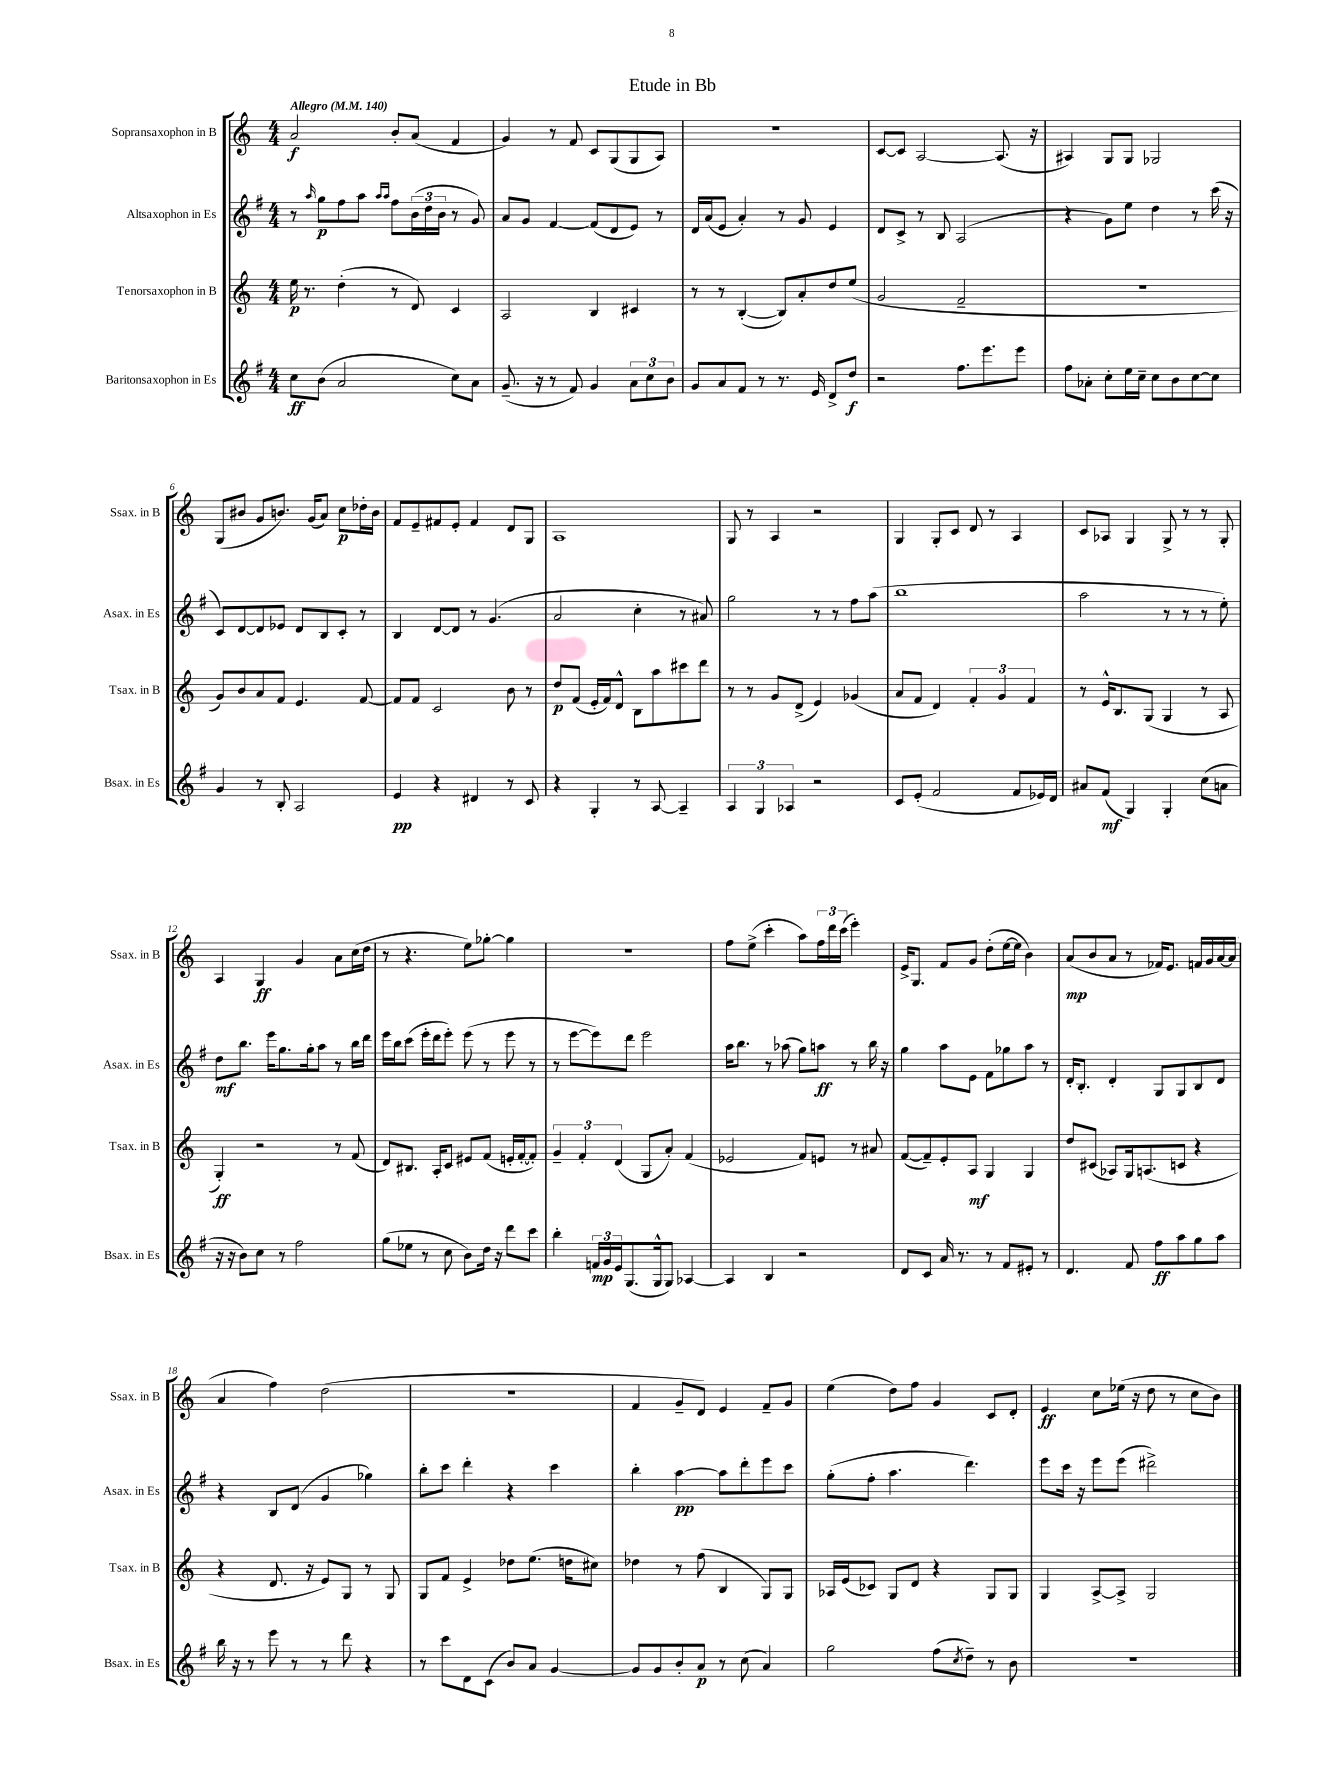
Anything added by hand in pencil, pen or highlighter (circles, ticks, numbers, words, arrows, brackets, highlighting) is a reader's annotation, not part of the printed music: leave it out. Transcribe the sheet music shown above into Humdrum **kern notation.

**kern	**dynam	**kern	**dynam	**kern	**dynam	**kern	**dynam
*part4	*part4	*part3	*part3	*part2	*part2	*part1	*part1
*staff4	*staff4	*staff3	*staff3	*staff2	*staff2	*staff1	*staff1
*I"Baritonsaxophon in Es	*	*I"Tenorsaxophon in B	*	*I"Altsaxophon in Es	*	*I"Sopransaxophon in B	*
*I'Bsax. in Es	*	*I'Tsax. in B	*	*I'Asax. in Es	*	*I'Ssax. in B	*
*clefG2	*	*clefG2	*	*clefG2	*	*clefG2	*
*k[f#]	*	*k[]	*	*k[f#]	*	*k[]	*
*M4/4	*	*M4/4	*	*M4/4	*	*M4/4	*
*MM140	*	*MM140	*	*MM140	*	*MM140	*
=1	=1	=1	=1	=1	=1	=1	=1
!	!	!	!	!	!	!LO:TX:a:B:t=Allegro	!
8cc\L	ff	16ee\	p	8r	.	2a/	f
.	.	8.r	.	.	.	.	.
.	.	.	.	16qqaa/	.	.	.
(8b\J	.	.	.	8gg\L	p	.	.
2a/	.	(4dd'\	.	8ff#\	.	.	.
.	.	.	.	8aa\J	.	.	.
.	.	.	.	16qqaa/LL	.	.	.
.	.	.	.	16qqaa/JJ	.	.	.
.	.	8r	.	8ff#\L	.	8b'/L	.
.	.	8d/)	.	(24b\L	.	(8a/J	.
.	.	.	.	24dd\	.	.	.
.	.	.	.	24b\JJ	.	.	.
8cc\L)	.	4c/	.	8r	.	4f/	.
8a\J	.	.	.	8g/)	.	.	.
=2	=2	=2	=2	=2	=2	=2	=2
(8.g~/	.	2A/	.	8a/L	.	4g/)	.
.	.	.	.	8g/J	.	.	.
16r	.	.	.	.	.	.	.
8r	.	.	.	[4f#/	.	8r	.
8f#/)	.	.	.	.	.	8f/	.
4g/	.	4B/	.	(8f#/L]	.	8c/L	.
.	.	.	.	8d/	.	(8G/	.
12a\L	.	4c#X/	.	8e/J)	.	8G/	.
12cc\	.	.	.	.	.	.	.
.	.	.	.	8r	.	8A/J)	.
12b\J	.	.	.	.	.	.	.
=3	=3	=3	=3	=3	=3	=3	=3
8g/L	.	8r	.	16d/LL	.	1r	.
.	.	.	.	(16a/J	.	.	.
8a/	.	8r	.	8e/J	.	.	.
8f#/J	.	([4B'/	.	4a'/)	.	.	.
8r	.	.	.	.	.	.	.
8.r	.	8B/L])	.	8r	.	.	.
.	.	8a'/	.	8g/	.	.	.
16e/	.	.	.	.	.	.	.
8d^/L	.	8dd/	.	4e/	.	.	.
8dd/J	f	(8ee/J	.	.	.	.	.
=4	=4	=4	=4	=4	=4	=4	=4
2r	.	2g/	.	8d/L	.	[8c/L	.
.	.	.	.	8c^/J	.	8c/J]	.
.	.	.	.	8r	.	[2A/	.
.	.	.	.	8B/	.	.	.
8.ff#\L	.	2f~/	.	(2A/	.	.	.
8.eee\	.	.	.	.	.	.	.
.	.	.	.	.	.	(8.A/]	.
8eee\J	.	.	.	.	.	.	.
.	.	.	.	.	.	16r	.
=5	=5	=5	=5	=5	=5	=5	=5
8ff#\L	.	1r	.	4r	.	4A#X/)	.
8a-X'\J	.	.	.	.	.	.	.
8cc'\L	.	.	.	8g\L)	.	8G/L	.
16ee\L	.	.	.	8ee\J	.	8G/J	.
16cc~\JJ	.	.	.	.	.	.	.
8cc\L	.	.	.	4dd\	.	2G-X/	.
8b\	.	.	.	.	.	.	.
[8cc\	.	.	.	8r	.	.	.
8cc\J]	.	.	.	(16ccc\	.	.	.
.	.	.	.	16r	.	.	.
!!LO:LB:g=z
=6	=6	=6	=6	=6	=6	=6	=6
4g/	.	8g/L)	.	8c/L)	.	(8G/L	.
.	.	8b/	.	[8d/	.	8b#X/J	.
8r	.	8a/	.	8d/]	.	8g/L	.
8B'/	.	8f/J	.	8e-X/J	.	8.bn/J)	.
2A/	.	4.e/	.	8d/L	.	.	.
.	.	.	.	.	.	(16g/KL	.
.	.	.	.	8B/	.	8a/J)	.
.	.	.	.	8c'/J	.	8cc\L	p
.	.	[8f/	.	8r	.	16dd-X'\L	.
.	.	.	.	.	.	16b\JJ	.
=7	=7	=7	=7	=7	=7	=7	=7
4e/	pp	8f/L]	.	4B/	.	8f/L	.
.	.	8f/J	.	.	.	8e~/	.
4r	.	2c/	.	[8d/L	.	8f#X/	.
.	.	.	.	8d/J]	.	8e'/J	.
4d#X/	.	.	.	8r	.	4f#/	.
.	.	.	.	(4.g/	.	.	.
8r	.	8b\	.	.	.	8d/L	.
8c/	.	8r	.	.	.	8G/J	.
=8	=8	=8	=8	=8	=8	=8	=8
4r	.	8dd/L	p	2a/	.	1A	.
.	.	(8f/J	.	.	.	.	.
4G'/	.	16e'/LL	.	.	.	.	.
.	.	16f/J)	.	.	.	.	.
.	.	8d^^/J	.	.	.	.	.
8r	.	8B\L	.	4cc'\	.	.	.
[8A/	.	8aa\	.	.	.	.	.
4A~/]	.	8ccc#X\	.	8r	.	.	.
.	.	8ddd\J	.	8a#X/)	.	.	.
=9	=9	=9	=9	=9	=9	=9	=9
6A/	.	8r	.	2gg\	.	8G/	.
.	.	8r	.	.	.	8r	.
6G/	.	.	.	.	.	.	.
.	.	8g/L	.	.	.	4A/	.
6A-X/	.	.	.	.	.	.	.
.	.	(8d^/J	.	.	.	.	.
2r	.	4e/)	.	8r	.	2r	.
.	.	.	.	8r	.	.	.
.	.	(4g-X/	.	8ff#\L	.	.	.
.	.	.	.	(8aa\J	.	.	.
=10	=10	=10	=10	=10	=10	=10	=10
8c/L	.	8a/L	.	1bb	.	4G/	.
(8e'/J	.	8f/J	.	.	.	.	.
2f#/	.	4d/)	.	.	.	8G'/L	.
.	.	.	.	.	.	8c/J	.
.	.	6f'/	.	.	.	8d/	.
.	.	.	.	.	.	8r	.
.	.	6g/	.	.	.	.	.
8f#/L	.	.	.	.	.	4A/	.
.	.	6f/	.	.	.	.	.
16e-X/L)	.	.	.	.	.	.	.
16d/JJ	.	.	.	.	.	.	.
=11	=11	=11	=11	=11	=11	=11	=11
8a#X/L	.	8r	.	2aa\	.	8c/L	.
(8f#/J	mf	16e^^/KL	.	.	.	8A-X/J	.
.	.	8.B/	.	.	.	.	.
4G/)	.	.	.	.	.	4G/	.
.	.	(8G/J	.	.	.	.	.
4G'/	.	4G/	.	8r	.	8G^/	.
.	.	.	.	8r	.	8r	.
(8cc\L	.	8r	.	8r	.	8r	.
8an\J	.	8A/	.	8ee'\)	.	8G'/	.
!!LO:LB:g=z
=12	=12	=12	=12	=12	=12	=12	=12
16r	.	4G'/)	ff	8dd\L	mf	4A/	.
16r	.	.	.	.	.	.	.
8b\L)	.	.	.	8.bb\J	.	.	.
8cc\J	.	2r	.	.	.	4G/	ff
.	.	.	.	16eee\KL	.	.	.
8r	.	.	.	8.gg\	.	.	.
2ff#\	.	.	.	.	.	4g/	.
.	.	.	.	16gg'\k	.	.	.
.	.	.	.	8aa\J	.	.	.
.	.	8r	.	8r	.	8a\L	.
.	.	(8f/	.	16bb\LL	.	(16cc\L	.
.	.	.	.	16ddd\JJ	.	16dd\JJ	.
=13	=13	=13	=13	=13	=13	=13	=13
(8gg\L	.	8d/L)	.	16eee\LL	.	8r	.
.	.	.	.	16bb\J	.	.	.
8ee-X\J	.	8.B#X/J	.	(8ccc\J	.	4.r	.
8r	.	.	.	16eee'\LL	.	.	.
.	.	16A'/KL	.	16ddd\J	.	.	.
8cc\	.	8c/J	.	8eee'\J)	.	.	.
8b\L)	.	8e#X/L	.	(8eee\	.	8ee\L)	.
16dd\Jk	.	(8f/J	.	8r	.	[8gg-X'\J	.
16r	.	.	.	.	.	.	.
8ddd\L	.	16en'/LL	.	8eee\	.	4gg-\]	.
.	.	[16f'/J	.	.	.	.	.
8ccc\J	.	8f'/J])	.	8r	.	.	.
=14	=14	=14	=14	=14	=14	=14	=14
4bb'\	.	6g~/	.	8r	.	1r	.
.	.	.	.	[8eee\L	.	.	.
.	.	6f'/	.	.	.	.	.
24fn/LL	mp	.	.	8eee\])	.	.	.
24g/	.	.	.	.	.	.	.
24e/J	.	(6d/	.	.	.	.	.
(8.G/	.	.	.	8ddd\J	.	.	.
.	.	8G/L	.	2eee\	.	.	.
16G^^/k	.	.	.	.	.	.	.
8G/J)	.	8a'/J)	.	.	.	.	.
[4A-X/	.	(4f/	.	.	.	.	.
=15	=15	=15	=15	=15	=15	=15	=15
4A-/]	.	2e-X/	.	16aa\KL	.	8ff\L	.
.	.	.	.	8.bb\J	.	.	.
.	.	.	.	.	.	(8ee^\J	.
4B/	.	.	.	8r	.	4ccc'\	.
.	.	.	.	(8aa-X\	.	.	.
2r	.	8f/L)	.	8gg\L)	.	8aa\L)	.
.	.	8en/J	.	8aan\J	ff	24ff\L	.
.	.	.	.	.	.	24ddd\	.
.	.	.	.	.	.	(24ccc\JJ	.
.	.	8r	.	8r	.	4eee'\)	.
.	.	8a#X/	.	16bb\	.	.	.
.	.	.	.	16r	.	.	.
=16	=16	=16	=16	=16	=16	=16	=16
8d/L	.	([8f/L	.	4gg\	.	16e^/KL	.
.	.	.	.	.	.	8.G/J	.
8c/J	.	8f~/])	.	.	.	.	.
16a/	.	8e'/	.	8aa\L	.	8f/L	.
8.r	.	.	.	.	.	.	.
.	.	8A/J	mf	8e\J	.	8g/J	.
8r	.	4G/	.	8f#\L	.	(8dd'\L	.
8f#/L	.	.	.	8gg-X\	.	[16ee\L	.
.	.	.	.	.	.	16ee\JJ]	.
8e#X'/J	.	4G/	.	8aa\J	.	4b\)	.
8r	.	.	.	8r	.	.	.
=17	=17	=17	=17	=17	=17	=17	=17
4.d/	.	8dd/L	.	16d'/KL	.	(8a/L	mp
.	.	.	.	8.B'/J	.	.	.
.	.	(8c#X/J	.	.	.	8b/	.
.	.	8A-X/L)	.	4d'/	.	8a/J	.
8f#/	.	16G/k	.	.	.	8r	.
.	.	(8.An/	.	.	.	.	.
8ff#\L	ff	.	.	8G/L	.	16f-X/KL)	.
.	.	.	.	.	.	8.e/J	.
8aa\	.	8cn/J	.	8G/	.	.	.
8gg\	.	4r	.	8B/	.	16fn/LL	.
.	.	.	.	.	.	16g/	.
8aa\J	.	.	.	8d/J	.	[16a/	.
.	.	.	.	.	.	(16a/JJ]	.
!!LO:LB:g=z
=18	=18	=18	=18	=18	=18	=18	=18
16bb\	.	4r	.	4r	.	4a/	.
16r	.	.	.	.	.	.	.
8r	.	.	.	.	.	.	.
8eee\	.	8.d/	.	8B/L	.	4ff\)	.
8r	.	.	.	(8d/J	.	.	.
.	.	16r	.	.	.	.	.
8r	.	8e/L)	.	4g/	.	(2dd\	.
8ddd\	.	8G/J	.	.	.	.	.
4r	.	8r	.	4gg-X\)	.	.	.
.	.	8G/	.	.	.	.	.
=19	=19	=19	=19	=19	=19	=19	=19
8r	.	8G/L	.	8bb'\L	.	1r	.
8ccc\L	.	8f/J	.	8ccc\J	.	.	.
8d\	.	4e^/	.	4ddd'\	.	.	.
(8c\J	.	.	.	.	.	.	.
8b/L)	.	8dd-X\L	.	4r	.	.	.
8a/J	.	(8.ee\J	.	.	.	.	.
[4g/	.	.	.	4ccc\	.	.	.
.	.	16ddn\KL	.	.	.	.	.
.	.	8cc#X\J)	.	.	.	.	.
=20	=20	=20	=20	=20	=20	=20	=20
8g/L]	.	4dd-X\	.	4bb'\	.	4f/	.
8g/	.	.	.	.	.	.	.
8b'/	.	8r	.	[4aa\	pp	8g~/L	.
8a/J	p	(8ff\	.	.	.	8d/J)	.
8r	.	4B/	.	8aa\L]	.	4e/	.
(8cc\	.	.	.	8ddd'\	.	.	.
4a/)	.	8G/L)	.	8eee\	.	8f~/L	.
.	.	8G/J	.	8ccc\J	.	8g/J	.
=21	=21	=21	=21	=21	=21	=21	=21
2gg\	.	16A-X/LL	.	(8gg'\L	.	(4ee\	.
.	.	(16e/J	.	.	.	.	.
.	.	8c-X/J)	.	8ff#'\J	.	.	.
.	.	8G/L	.	4.aa\	.	8dd\L)	.
.	.	8d/J	.	.	.	8ff\J	.
(8ff#\L	.	4r	.	.	.	4g/	.
8qcc/	.	.	.	.	.	.	.
8dd~\J)	.	.	.	4.ddd\)	.	.	.
8r	.	8G/L	.	.	.	8c/L	.
8b\	.	8G/J	.	.	.	8d'/J	.
=22	=22	=22	=22	=22	=22	=22	=22
1r	.	4G/	.	8eee\L	.	4e/	ff
.	.	.	.	16ccc\Jk	.	.	.
.	.	.	.	16r	.	.	.
.	.	[8A^/L	.	8eee\L	.	8cc\L	.
.	.	8A^/J]	.	(8eee\J	.	(16ee-X\Jk	.
.	.	.	.	.	.	16r	.
.	.	2G/	.	2ddd#X^\)	.	8dd\	.
.	.	.	.	.	.	8r	.
.	.	.	.	.	.	8cc\L	.
.	.	.	.	.	.	8b\J)	.
==	==	==	==	==	==	==	==
*-	*-	*-	*-	*-	*-	*-	*-
